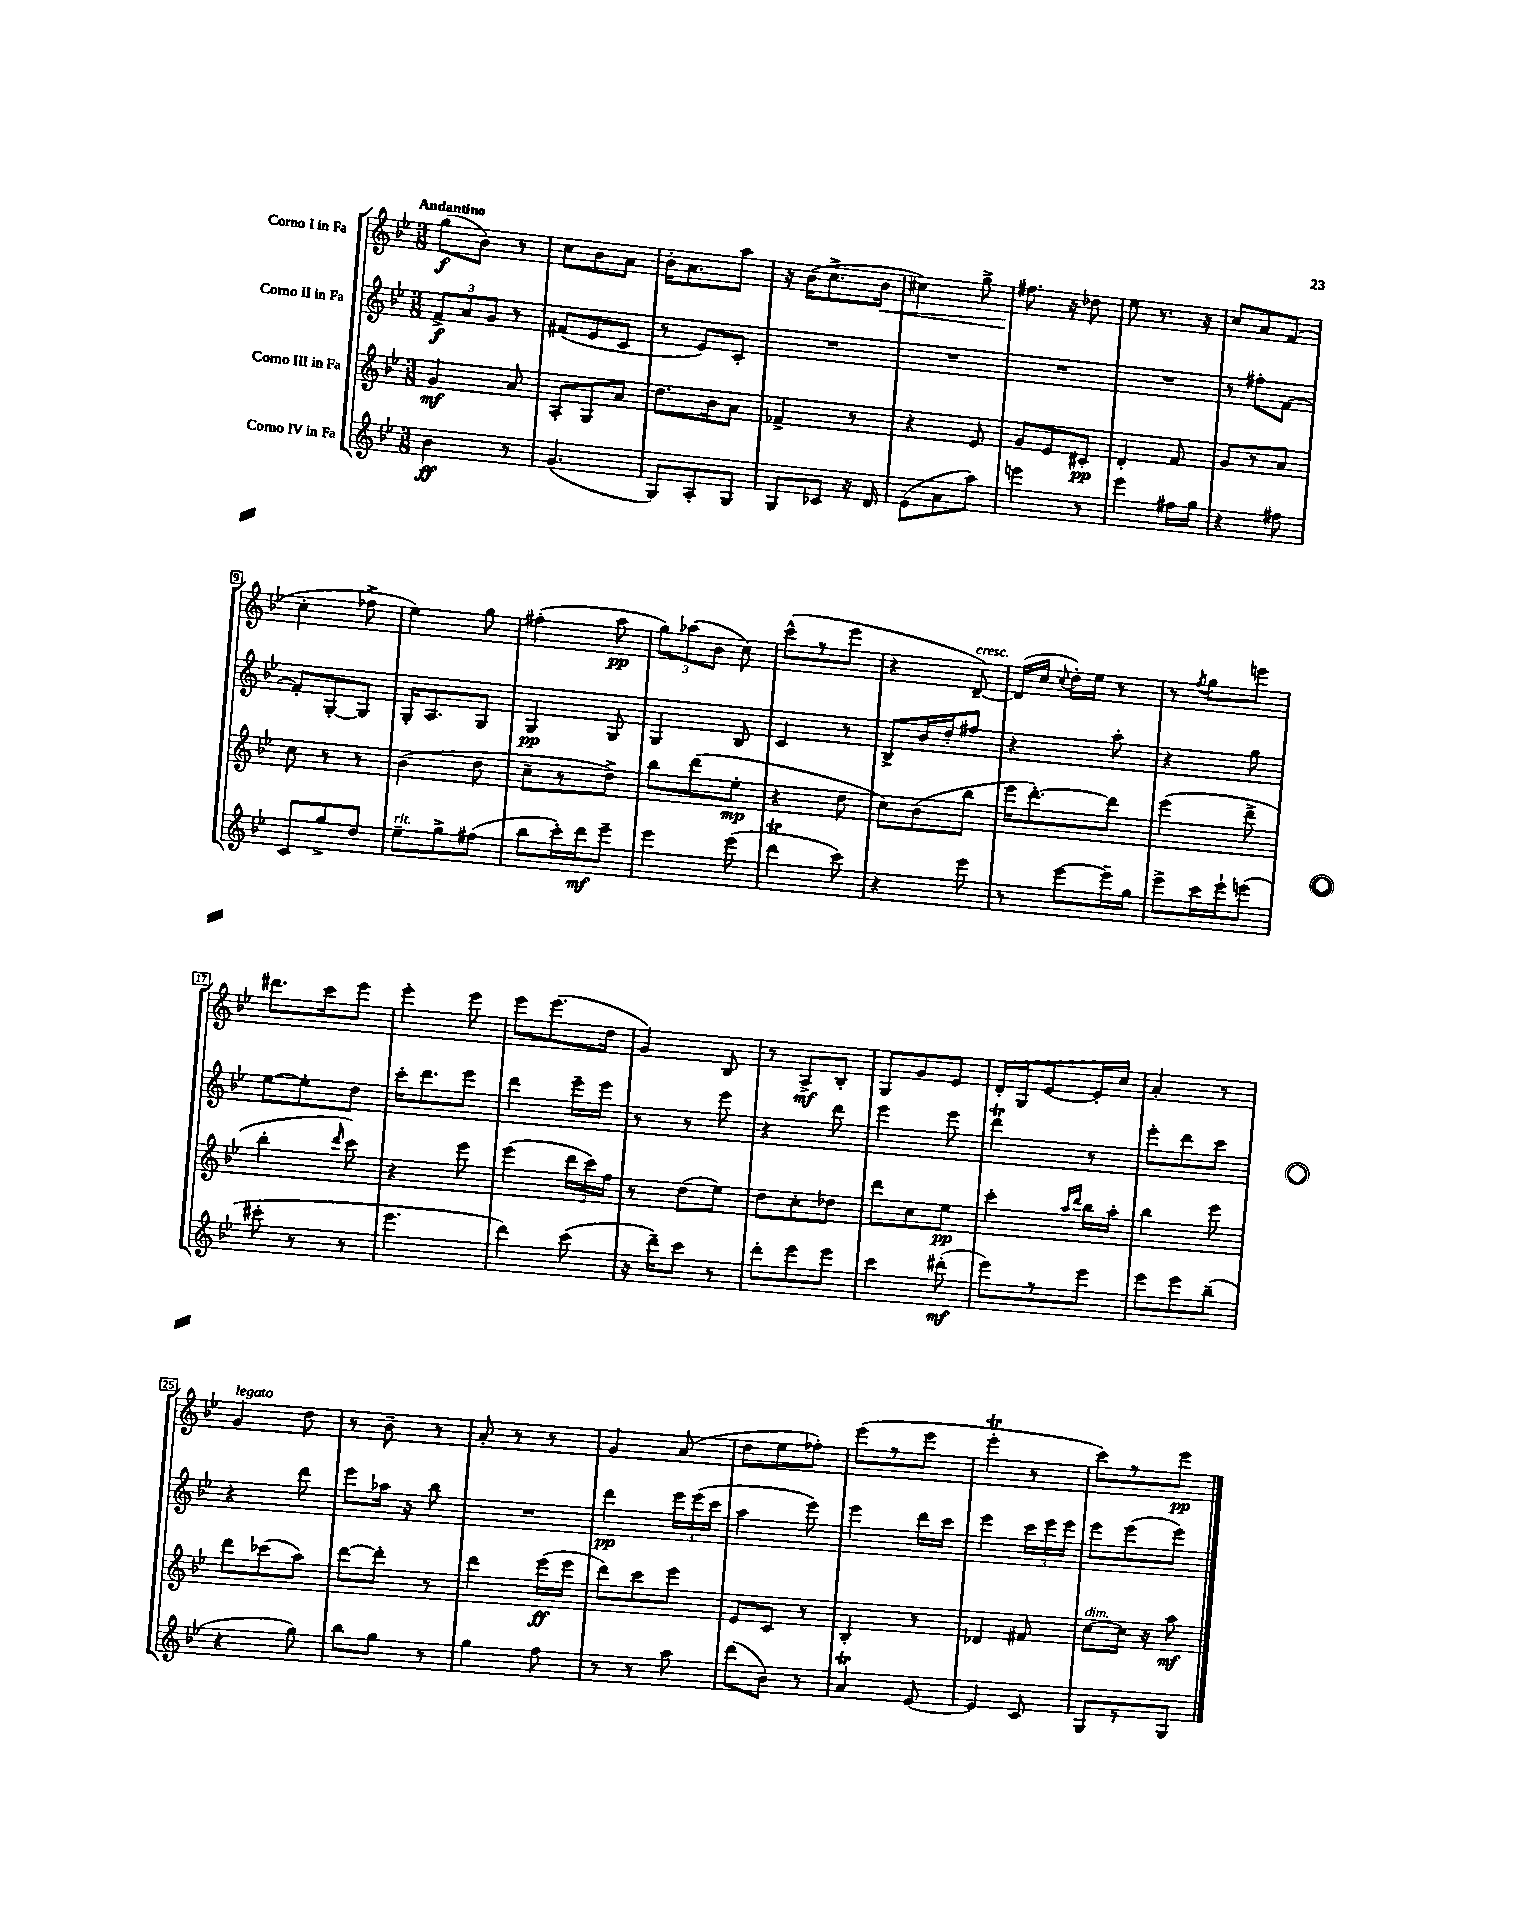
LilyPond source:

<<
\new StaffGroup <<
\new Staff = "s0" \with { instrumentName = "Corno I in Fa" } {
    \clef treble \key bes \major \numericTimeSignature \time 3/8 \tempo "Andantino"
    \autoBeamOff g''8[\f( bes'8]) r8 |
    c''8[ bes'8 a'8] |
    bes'16[-. a'8. a''8] |
    r16 bes'16[( c''8.-> bes'16]\< |
    cis''4) g''8-> |
    fis''8.\! r16 des''8 |
    ees''8 r8. r16 |
    c''8[ a'8 f'8]( |
    c''4-. fes''8-> |
    ees''4) g''8 |
    fis''4-.( a''8\pp |
    \tuplet 3/2 { g''8[) aes''8( bes'8] } c''8) |
    c'''8[-^( r8 ees'''8] |
    r4 d'8~--^\markup { \italic "cresc." }) |
    d'16[( c''16] \appoggiatura { c''8 } d''16[-.) ees''16] r8 |
    r8 \acciaccatura { f''8 } g''8[ e'''8] |
    dis'''8.[ c'''16 ees'''8] |
    ees'''4-. ees'''8 |
    ees'''8[ ees'''8.( d''16] |
    g'4) bes8 |
    r8 a8[->\mf bes8]-. |
    g8[ g'8 ees'8] |
    d'16[-. g16 ees'8~ ees'16-. c''16] |
    a'4-. r8 |
    g'4^\markup { \italic "legato" } d''8 |
    r8 bes'8-- r8 |
    a'8-. r8 r8 |
    g'4 a'8( |
    d''8[ ees''8 fes''8]-.) |
    ees'''8[( r8 ees'''8] |
    ees'''4-.\trill r8 |
    c'''8[) r8 ees'''8]\pp \bar "|." |
}
\new Staff = "s1" \with { instrumentName = "Corno II in Fa" } {
    \clef treble \key bes \major \numericTimeSignature \time 3/8
    \autoBeamOff \tuplet 3/2 { f'8[->\f a'8 g'8] } r8 |
    fis'8[( ees'8 c'8] |
    r8 ees'8[) c'8]-. |
    R4. |
    R4. |
    R4. |
    R4. |
    r8 fis''8[-. f'8]~ |
    f'8[-. g8~-. g8] |
    g16[-. a8. g8] |
    g4\pp g8 |
    g4 bes8 |
    c'4 r8 |
    bes8[-> bes'16 d''16-. fis''8] |
    r4 a''8-. |
    r4 g''8 |
    ees''8[~ ees''8-. d''8] |
    c'''16[-. d'''8. ees'''8] |
    d'''4 ees'''16[-- ees'''16] |
    r8 r8 ees'''8 |
    r4 d'''8 |
    ees'''4 ees'''8 |
    d'''4\trill r8 |
    ees'''8[-. d'''8 c'''8] |
    r4 d'''8 |
    ees'''8[ aes''16] r16 bes''8 |
    R4. |
    d'''4\pp \tuplet 3/2 { ees'''16[ ees'''16( c'''16] } |
    a''4 ees'''8) |
    ees'''4 d'''16[ c'''16] |
    ees'''4 \tuplet 3/2 { c'''16[ ees'''16 ees'''16] } |
    ees'''8[ ees'''8( ees'''8]) \bar "|." |
}
\new Staff = "s2" \with { instrumentName = "Corno III in Fa" } {
    \clef treble \key bes \major \numericTimeSignature \time 3/8
    \autoBeamOff g'4\mf a'8 |
    a8[-. g8 a'8] |
    d''8.[ bes'16 a'8] |
    fes'4-> r8 |
    r4 ees'8 |
    g'8[ ees'8 cis'8]-.\pp |
    d'4-. f'8 |
    g'8[ r8 a'8] |
    c''8 r8 r8 |
    bes'4( d''8 |
    c''8[-- r8 d''8]->) |
    bes''8[ d'''8( ees''8]-.\mp |
    r4 d''8 |
    c''8[) bes'8( bes''8] |
    ees'''16[ d'''8.~-.) d'''8] |
    ees'''4( d'''8-> |
    bes''4-. \grace { d'''16 } c'''8) |
    r4 ees'''8 |
    ees'''4( \tuplet 3/2 { d'''16[ c'''16) f''16] } |
    r8 d''8[( ees''8]) |
    d''8[ c''8-. des''8] |
    d'''8[ c''8 ees''8]\pp |
    c'''4-. \grace { a''16[ d'''16] } bes''16[ a''16]-. |
    bes''4 ees'''8 |
    d'''8[ ces'''8( a''8]) |
    d'''8[~ d'''8]-. r8 |
    d'''4 ees'''16[\ff( ees'''16] |
    d'''8[) c'''8 ees'''8] |
    ees'8[ c'8] r8 |
    bes4-. r8 |
    des'4 fis'8 |
    c''8[~^\markup { \italic "dim." } c''16] r16 a''8\mf \bar "|." |
}
\new Staff = "s3" \with { instrumentName = "Corno IV in Fa" } {
    \clef treble \key bes \major \numericTimeSignature \time 3/8
    \autoBeamOff bes'4\ff r8 |
    g'4.( |
    g8[) a8-. g8] |
    g8[ ces'8] r16 d'16 |
    ees'8[( a'8 a''8]) |
    e'''4 r8 |
    ees'''4 fis''16[ g''16] |
    r4 fis''8 |
    c'8[ g''8-> d''8] |
    ees''8[--^\markup { \italic "rit." } g''8-> fis''8]( |
    bes''8[ c'''16-.) d'''16\mf ees'''8]-- |
    ees'''4 ees'''8( |
    d'''4\trill c'''8) |
    r4 ees'''8 |
    r8 ees'''8[~ ees'''16-- g''16] |
    ees'''8[-> c'''16 ees'''16-! e'''8]( |
    cis'''8-. r8 r8 |
    ees'''4. |
    d'''4) c'''8( |
    r16 d'''16[--) c'''8] r8 |
    d'''8[-. ees'''8 ees'''8] |
    c'''4 dis'''8-.\mf( |
    ees'''8[) r8 ees'''8] |
    ees'''8[ ees'''8 bes''8]--( |
    r4 g''8) |
    bes''8[ g''8] r8 |
    g''4 f''8 |
    r8 r8 a''8 |
    d'''8[( bes'8]) r8 |
    a'4\trill ees'8~ |
    ees'4 c'8 |
    g8[ r8 g8] \bar "|." |
}
>>
>>
\layout { \context { \Score \override BarNumber.stencil = #(make-stencil-boxer 0.1 0.3 ly:text-interface::print) } }
